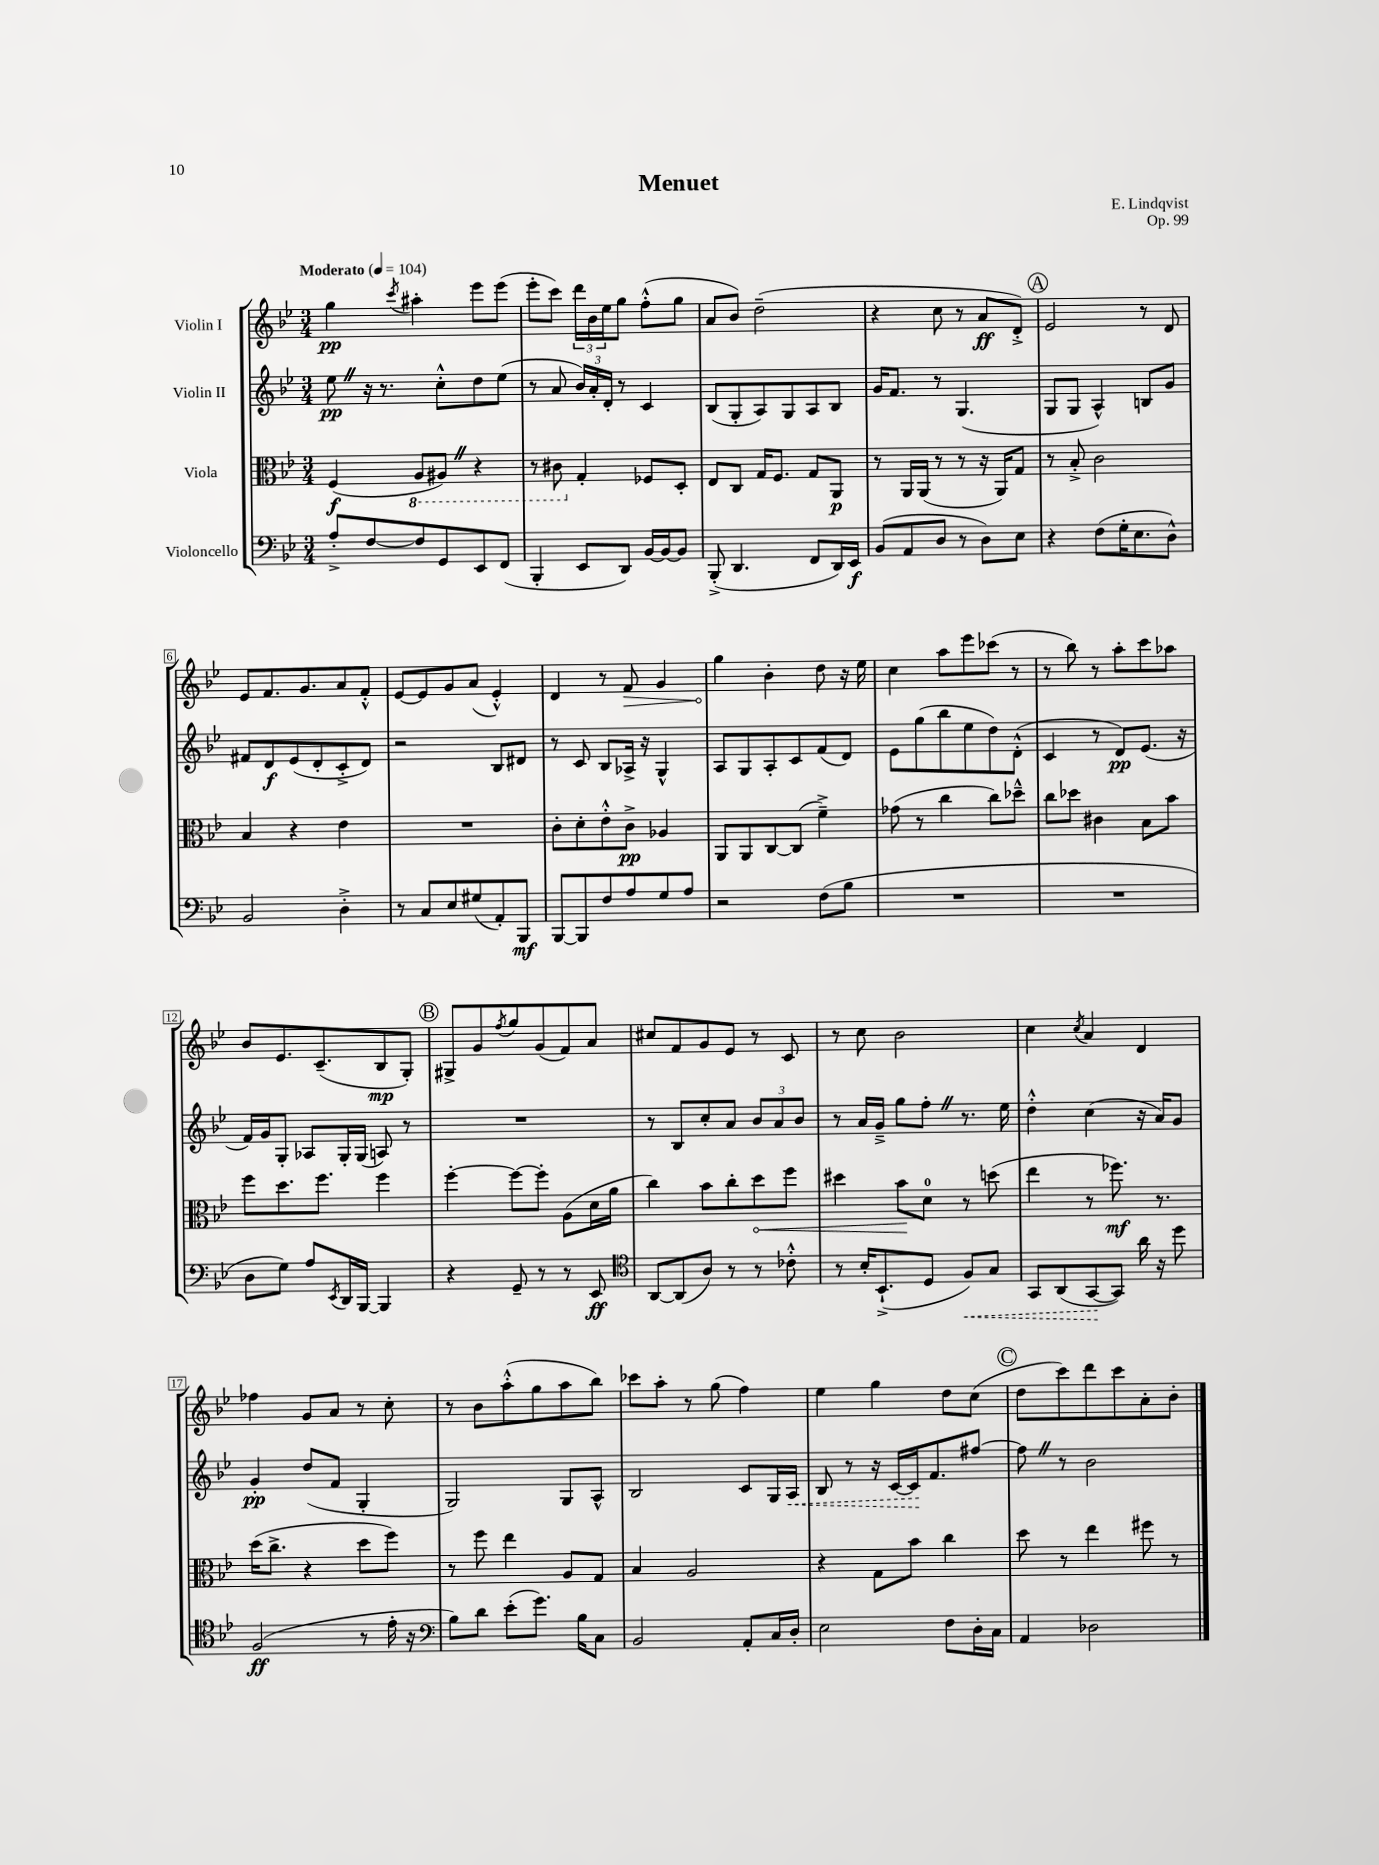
\header { title = "Menuet" composer = "E. Lindqvist" opus = "Op. 99" }
<<
\new StaffGroup <<
\new Staff = "s0" \with { instrumentName = "Violin I" } {
    \clef treble \key bes \major \numericTimeSignature \time 3/4 \tempo "Moderato" 4 = 104
    g''4\pp \acciaccatura { c'''8 } ais''4-. ees'''8 ees'''8( |
    ees'''8-. c'''8) \tuplet 3/2 { d'''16 bes'16 ees''16 } g''8 f''8-.-^( g''8 |
    a'8 bes'8) d''2--( |
    r4 c''8 r8 a'8\ff d'8-.->) |
    \mark \markup { \circle "A" } ees'2 r8 d'8 |
    ees'8 f'8. g'8. a'8 f'8-.-^ |
    ees'8~ ees'8 g'8 a'8( ees'4-.-^) |
    d'4 r8 \once \override Hairpin.circled-tip = ##t f'8\> g'4 |
    g''4\! bes'4-. d''8 r16 ees''16 |
    c''4 a''8 ees'''8 ces'''8( r8 |
    r8 bes''8) r8 a''8-. c'''8 aes''8 |
    bes'8 ees'8. c'8.--( bes8\mp g8-.) |
    \mark \markup { \circle "B" } gis8-> g'8 \acciaccatura { f''8 } g''8 g'8( f'8) a'8 |
    cis''8 f'8 g'8 ees'8 r8 c'8 |
    r8 c''8 bes'2 |
    c''4 \acciaccatura { c''8 } a'4 d'4 |
    fes''4 g'8 a'8 r8 c''8-. |
    r8 bes'8 a''8-.-^( g''8 a''8 bes''8) |
    ces'''8 a''8-. r8 g''8( f''4) |
    ees''4 g''4 d''8 c''8( |
    \mark \markup { \circle "C" } d''8 c'''8) d'''8 c'''8 a'8-. bes'8-. \bar "|." |
}
\new Staff = "s1" \with { instrumentName = "Violin II" } {
    \clef treble \key bes \major \numericTimeSignature \time 3/4
    ees''8\pp \once \override BreathingSign.text = \markup { \musicglyph "scripts.caesura.straight" } \breathe r16 r8. c''8-.-^ d''8 ees''8( |
    r8 a'8 \tuplet 3/2 { bes'16) a'16-. d'16-. } r8 c'4 |
    bes8( g8-. a8) g8 a8 bes8 |
    g'16 f'8. r8 g4.( |
    \mark \markup { \circle "A" } g8 g8 a4-^) b8 g'8 |
    fis'8 d'8\f ees'8( d'8-. c'8-.-> d'8) |
    r2 bes8 dis'8 |
    r8 c'8 bes8 aes16-> r16 g4-^ |
    a8 g8 a8-. c'8 f'8( d'8) |
    ees'8 g''8( bes''8 ees''8 d''8) d'8-.-^( |
    c'4 r8 d'8\pp) ees'8.( r16 |
    f'16) g'16 g8-. aes8 g16-. g16( a8) r8 |
    \mark \markup { \circle "B" } R2. |
    r8 bes8 c''8-. a'8 \tuplet 3/2 { bes'8 a'8 bes'8 } |
    r8 a'16 g'16---> g''8 f''8-. \once \override BreathingSign.text = \markup { \musicglyph "scripts.caesura.straight" } \breathe r8. ees''16 |
    d''4-.-^ c''4( r16 a'16) g'8 |
    g'4-.\pp d''8( f'8 g4-. |
    g2) g8 a8-^ |
    bes2 c'8 g16 \once \override Hairpin.style = #'dashed-line a16\< |
    bes8 r8 r16 c'16~ c'16\! f'8. fis''8~ |
    \mark \markup { \circle "C" } fis''8 \once \override BreathingSign.text = \markup { \musicglyph "scripts.caesura.straight" } \breathe r8 bes'2 \bar "|." |
}
\new Staff = "s2" \with { instrumentName = "Viola" } {
    \clef alto \key bes \major \numericTimeSignature \time 3/4
    f4\f( \ottava #-1 a,8 ais,8) \once \override BreathingSign.text = \markup { \musicglyph "scripts.caesura.straight" } \breathe r4 |
    r8 cis8 \ottava #0 g4-. fes8 d8-. |
    ees8 c8 g16 f8. g8 a,8\p |
    r8 a,16 a,16( r8 r8 r16 a,16) g8 |
    \mark \markup { \circle "A" } r8 bes8-.-> c'2 |
    bes4 r4 ees'4 |
    R2. |
    c'8-. d'8-. ees'8-.-^ c'8->\pp aes4 |
    a,8 a,8 c8~ c8( f'4--->) |
    ges'8( r8 c''4 c''8) des''8---^ |
    c''8 des''8 cis'4 bes8 bes'8 |
    f''8 d''8. f''8. f''4 |
    \mark \markup { \circle "B" } f''4~-. f''8~ f''8-. a8( d'16 a'16 |
    c''4) bes'8 c''8-. \once \override Hairpin.circled-tip = ##t d''8\< f''8 |
    dis''4 bes'8\! d'8-0 r8 d''8( |
    ees''4 r8 fes''8.\mf) r8. |
    d''16( c''8.-> r4 d''8 f''8) |
    r8 f''8 ees''4 a8 g8 |
    bes4 a2 |
    r4 g8 bes'8 c''4 |
    \mark \markup { \circle "C" } d''8 r8 ees''4 fis''8 r8 \bar "|." |
}
\new Staff = "s3" \with { instrumentName = "Violoncello" } {
    \clef bass \key bes \major \numericTimeSignature \time 3/4
    a8-.-> f8~ f8 g,8 ees,8 f,8( |
    bes,,4-. ees,8 d,8) bes,16~ bes,16~ bes,8 |
    bes,,8-.->( d,4. f,8 d,16) ees,16\f |
    bes,8( a,8 d8 r8 d8) ees8 |
    \mark \markup { \circle "A" } r4 f8( g16-. ees8. d8-^) |
    bes,2 d4-.-> |
    r8 c8 ees8 gis8( a,8-.) bes,,8\mf |
    bes,,8~ bes,,8 f8 a8 g8 a8 |
    r2 f8( bes8 |
    R2. |
    R2. |
    d8 g8) a8 \acciaccatura { ees,8 } d,16 bes,,16~ bes,,4 |
    \mark \markup { \circle "B" } r4 g,8-- r8 r8 ees,8\ff |
    \clef tenor a,8~ a,8( a8) r8 r8 ces'8-.-^ |
    r8 bes16-. bes,8.-!->( d8 \once \override Hairpin.style = #'dashed-line f8\<) g8 |
    g,8 a,8( g,8~\! g,8) a'16 r16 d''8 |
    f2\ff( r8 ees'16-. r16 |
    \clef bass bes8) d'8 ees'8-.( g'8.) bes16 c8 |
    bes,2 a,8-. c16 d16-. |
    ees2 f8 d16-. c16 |
    \mark \markup { \circle "C" } a,4 des2 \bar "|." |
}
>>
>>
\layout { \context { \Score \override BarNumber.stencil = #(make-stencil-boxer 0.1 0.3 ly:text-interface::print) } }
